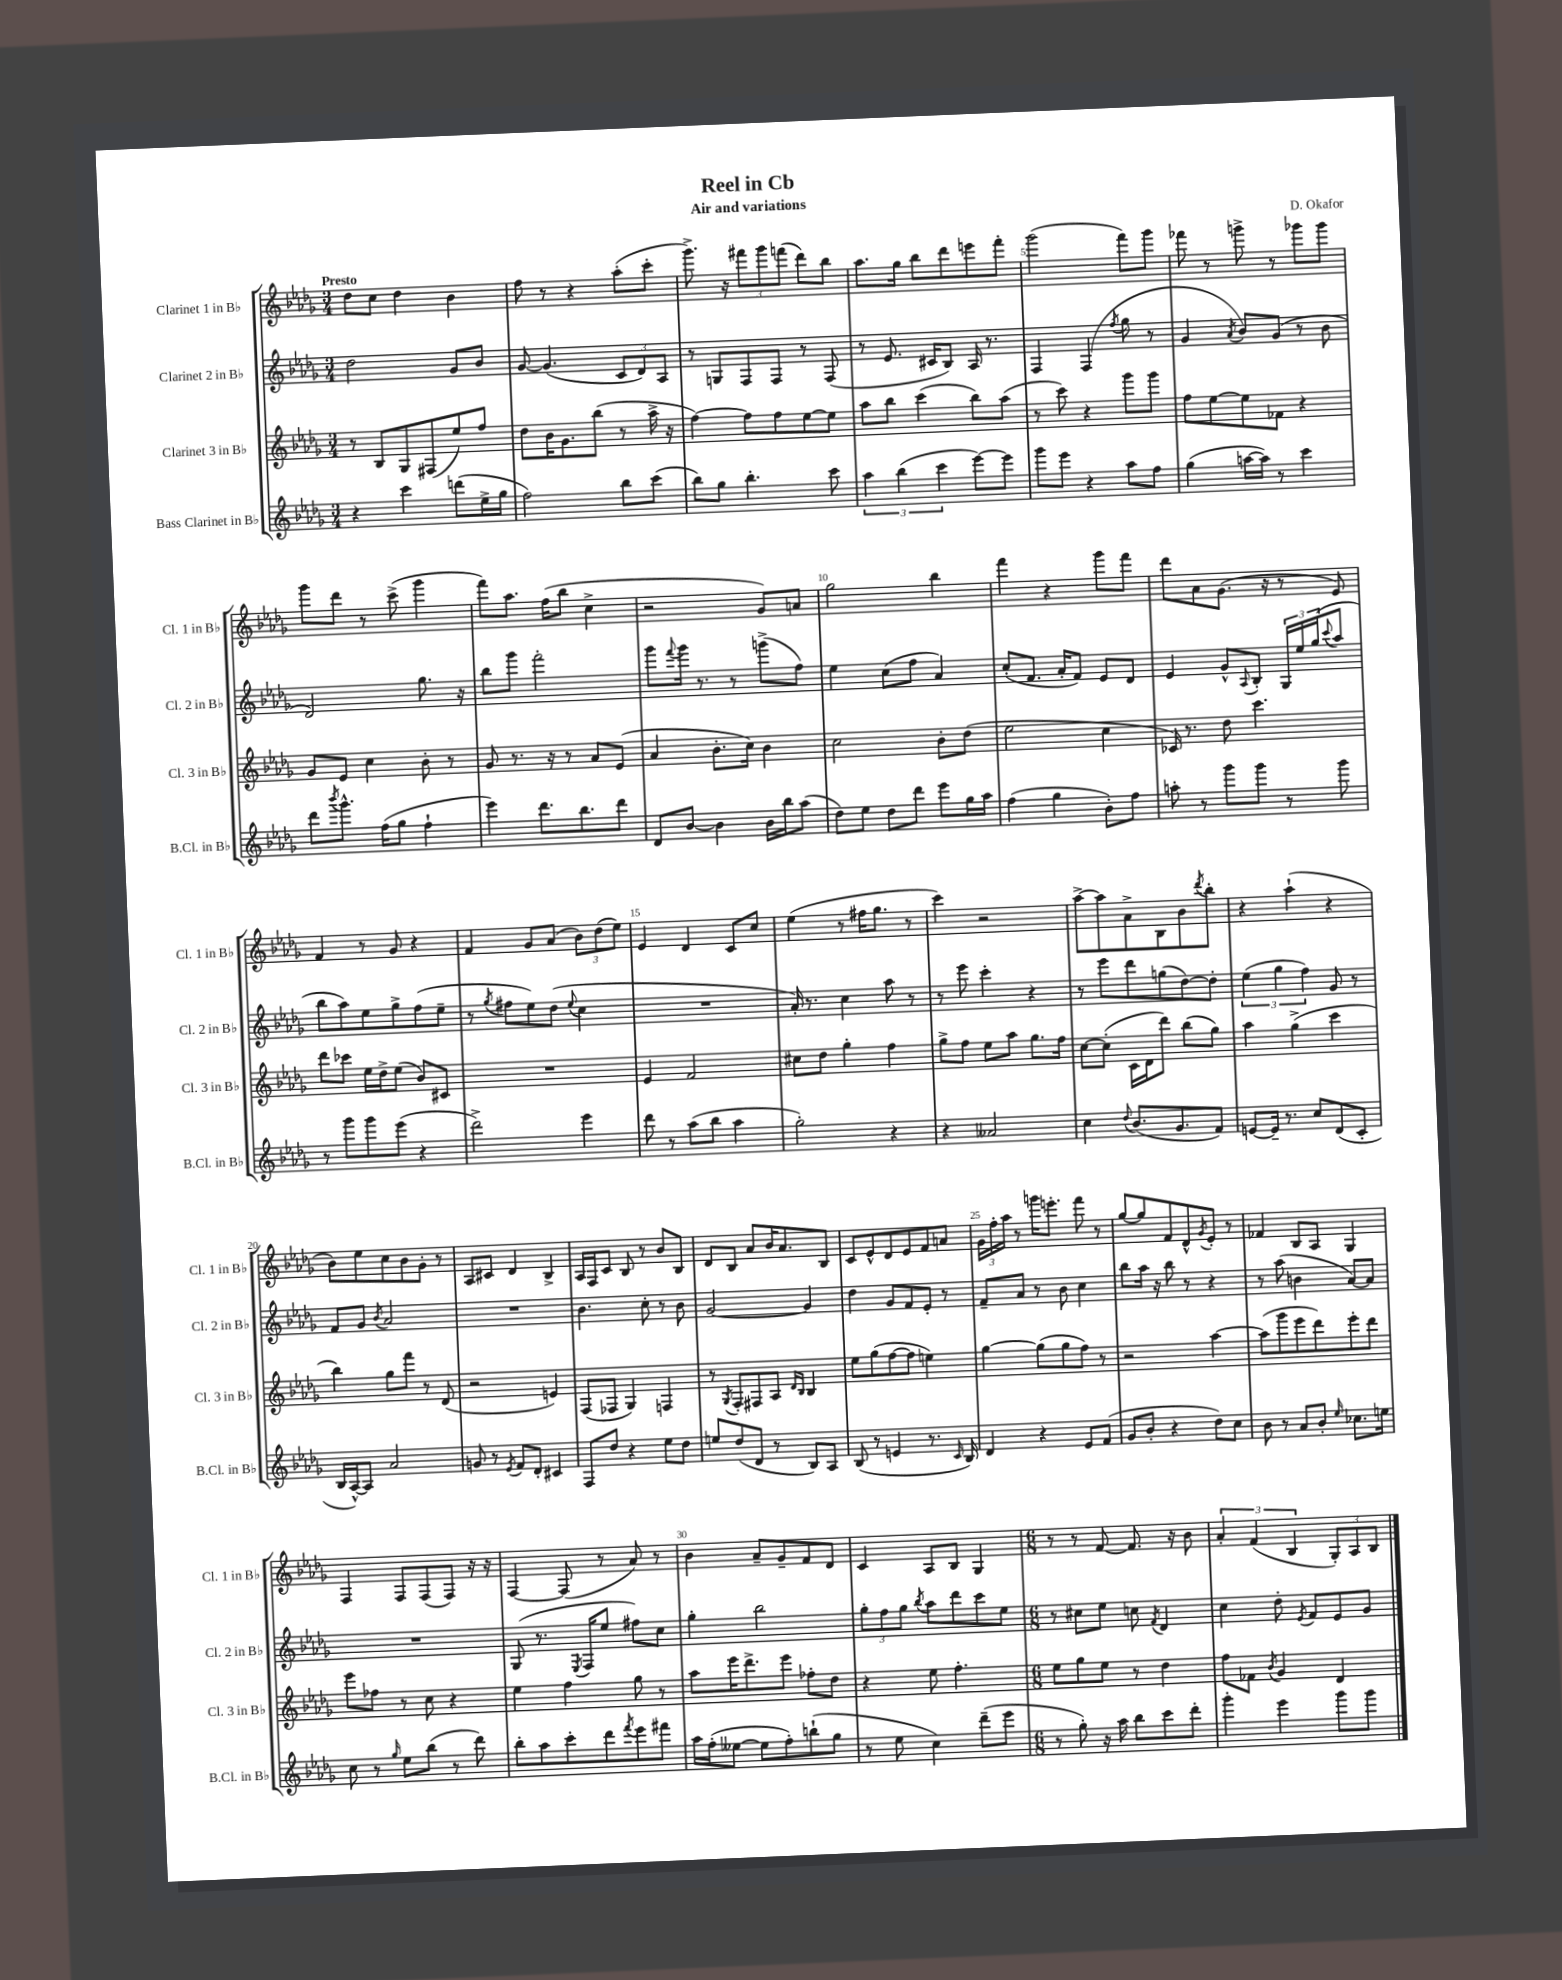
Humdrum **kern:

**kern	**kern	**kern	**kern
*part4	*part3	*part2	*part1
*staff4	*staff3	*staff2	*staff1
*I"Bass Clarinet in B♭	*I"Clarinet 3 in B♭	*I"Clarinet 2 in B♭	*I"Clarinet 1 in B♭
*I'B.Cl. in B♭	*I'Cl. 3 in B♭	*I'Cl. 2 in B♭	*I'Cl. 1 in B♭
*clefG2	*clefG2	*clefG2	*clefG2
*k[b-e-a-d-g-]	*k[b-e-a-d-g-]	*k[b-e-a-d-g-]	*k[b-e-a-d-g-]
*M3/4	*M3/4	*M3/4	*M3/4
=1	=1	=1	=1
!	!	!	!LO:TX:a:B:t=Presto
4r	8r	2dd-\	8dd-\L
.	8B-/L	.	8cc\J
4ccc\	8G-/	.	4dd-\
.	(8F#X/	.	.
(8dddn\L	8ee-/)	8g-/L	4b-\
16ee-^\L	8ff/J	8b-/J	.
16gg-\JJ	.	.	.
=2	=2	=2	=2
2ff\)	8dd-\L	[8g-/	8ff\
.	16b-\K	(4.g-/]	8r
.	8.g-\	.	.
.	.	.	4r
.	(8bb-\J	.	.
8bb-\L	8r	12c/L	(8aa-'\L
.	.	12d-/)	.
(8ccc\J	16aa-^\	.	8ccc'\J
.	.	12A-/J	.
.	16r	.	.
=3	=3	=3	=3
8bb-\L)	[4ff\)	8r	8.ggg-^\)
8gg-\J	.	8Gn/L	.
.	.	.	16r
4.bb-'\	8ff\L]	8F/	12fff#X\L
.	.	.	12ggg-\
.	8ff\	8F/J	.
.	.	.	(12fffn\J
.	[8ee-\	8r	8ddd-\L)
8ccc\	8ee-\J]	(8F/	8bb-\J
=4	=4	=4	=4
6aa-\	8aa-\L	8r	8.aa-\L
.	8bb-\J	8.e-/	.
(6bb-\	.	.	.
.	.	.	16gg-\Jk
.	(4ccc\	.	8bb-\L
.	.	16c#X/KL	.
6ccc\	.	.	.
.	.	8B-/J)	8ddd-\
[8eee-\L)	8bb-\L)	16A-/	8eeen\
.	.	8.r	.
8eee-\J]	(8aa-\J	.	8fff'\J
=5	=5	=5	=5
8ggg-\L	8r	4F/	(2ggg-\
8eee-\J	8ccc\)	.	.
4r	4r	(4F/	.
.	.	8qff/	.
8aa-\L	8ggg-\L	8gg-\	8fff\L)
8ff\J	8ggg-\J	8r	8ggg-\J
=6	=6	=6	=6
(4gg-\	8ff\L	4g-/	8fff-X\
.	[8ee-\	.	8r
.	.	8qa-/	.
[16aan\LL	8ee-\]	8b-/L)	8gggn^\
16aa\JJ])	.	.	.
8r	8f-X\J	(8g-/J	8r
4ccc\	4r	8r	8ggg-X\L
.	.	8b-\	8ggg-\J
!!LO:LB:g=z
=7	=7	=7	=7
8ddd-\L	8g-/L	2d-/)	8ggg-\L
8qbbb-/	.	.	.
8.ggg-^^\J	8e-/J	.	8ddd-\J
.	4cc\	.	8r
(16ff\KL	.	.	.
8gg-\J	.	.	(8ccc^\
4ff`\	8b-'\	8.gg-\	4ggg-\
.	8r	.	.
.	.	16r	.
=8	=8	=8	=8
4eee-\)	8g-/	8bb-\L	8fff\L)
.	8.r	8ggg-\J	8.aa-\J
8.ddd-\L	.	2fff'\	.
.	16r	.	(16ff\KL
.	8r	.	8bb-\J
8.bb-\	.	.	.
.	8a-/L	.	4cc^\
8ddd-\J	(8e-/J	.	.
=9	=9	=9	=9
8d-/L	4a-/	8ggg-\L	2r
.	.	8qqfff/	.
[8b-/J	.	16ggg-\Jk	.
.	.	8.r	.
4b-\]	8.b-'\L	.	.
.	.	8r	.
.	16cc\Jk)	.	.
16b-\LL	4b-\	(8gggn^\L	8g-/L)
16bb-\J	.	.	.
(8aa-\J	.	8ff\J)	8an/J
=10	=10	=10	=10
8dd-\L)	2cc\	4ee-\	2gg-\
8ee-\J	.	.	.
8dd-\L	.	(8cc\L	.
8ddd-\J	.	8ff\J	.
8eee-\L	8b-'\L	4a-/)	4bb-\
16gg-\L	(8dd-\J	.	.
16aa-\JJ	.	.	.
=11	=11	=11	=11
(4ff\	2ee-\	(8cc'/L	4fff\
.	.	8.f/J	.
4gg-\	.	.	4r
.	.	16a-'/KL	.
.	.	8f/J)	.
8b-'\L)	4cc\	8e-/L	8ggg-\L
8ff\J	.	8d-/J	8fff\J
=12	=12	=12	=12
8aan'\	16c-X/)	4e-/	8ddd-\L
.	8.r	.	.
8r	.	.	8a-\
8ggg-\L	8dd-\	8g-^^/L	(8.g-\J
.	.	8qqA-/	.
8ggg-\J	4.ccc\	8B-'/J	.
.	.	.	16r
8r	.	24G-/LL	8r
.	.	24ee-/	.
.	.	(24gg-/J	.
.	.	8qqccc/	.
8ggg-\	.	8aa-/J	8e-/)
!!LO:LB:g=z
=13	=13	=13	=13
8r	8ddd-\L	8bb-\L	4f/
8ggg-\L	8ccc-X\J	8aa-\)	.
8ggg-\	16ee-\LL	8ee-\	8r
.	16dd-^\J	.	.
(8eee-\J	(8ee-\J	8gg-^\	8g-/
4r	8b-/L)	(8ff\	4r
.	8c#X/J	8ee-~\J	.
=14	=14	=14	=14
2ddd-^\)	2.r	8r	4f/
.	.	8qgg-/	.
.	.	8ff#X\L	.
.	.	8ee-\)	8g-/L
.	.	(8dd-\J	(8a-/J
.	.	8qqee-/	.
4eee-\	.	4cc\	12b-\L)
.	.	.	(12dd-\
.	.	.	12ee-\J)
=15	=15	=15	=15
8ddd-\	4e-/	2.r	4e-/
8r	.	.	.
(8aa-\L	2f/	.	4d-/
8bb-\J	.	.	.
4aa-\	.	.	8c/L
.	.	.	8cc/J
=16	=16	=16	=16
2gg-'\)	8cc#X\L	16a-'/)	(4ee-\
.	.	8.r	.
.	8dd-\J	.	.
.	4gg-'\	4cc\	8r
.	.	.	16ff#X\KL
.	.	.	8.gg-\J
4r	4ff\	8aa-\	.
.	.	8r	8r
=17	=17	=17	=17
4r	8gg-^\L	8r	4ccc\)
.	8ff\J	8eee-\	.
2a--X/	8ee-\L	4ccc'\	2r
.	8aa-\J	.	.
.	8.gg-\L	4r	.
.	16ff\Jk	.	.
=18	=18	=18	=18
4cc\	[8cc\L	8r	[8aa-^\L
.	(8cc'\J]	8eee-\L	8aa-\]
8qqdd-/	.	.	.
(8.b-/L	16c\LL	8ddd-\	8a-^\
.	16d-\J	.	.
.	8ddd-\J)	(8ggn\	8B-\
8.g-/	.	.	.
.	(8bb-\L	[8dd-\)	8b-\
.	.	.	8qddd-/
8f/J)	8gg-\J)	8dd-'\J]	8bb-'\J
=19	=19	=19	=19
[8en/L	4aa-\	(6ee-\	4r
16e~/Jk]	.	.	.
.	.	6gg-\	.
8.r	.	.	.
.	(4gg-^\	.	(4aa-`\
.	.	6ff\)	.
8cc/L	.	.	.
(8d-/	4ccc\	8g-/	4r
8c'/J	.	8r	.
!!LO:LB:g=z
=20	=20	=20	=20
16B-/LL	4bb-\)	8f/L	8b-\L)
[16A-^^/J)	.	.	.
8A-/J]	.	8g-/J	8ee-\
.	.	8qb-/	.
2a-/	8gg-\L	2a-/	8cc\
.	8fff\J	.	8b-\
.	8r	.	8g-'\J
.	(8d-/	.	8r
=21	=21	=21	=21
8gn/	2r	2.r	8A-/L
8r	.	.	8c#X/J
8qe-/	.	.	.
8f/L	.	.	4d-/
8d-'/J	.	.	.
4c#X/	4en/)	.	4B-^/
=22	=22	=22	=22
8F/L	(8F/L	4.b-\	16A-/LL
.	.	.	16F/J
8dd-/J	8F-X/J	.	8c/J
4r	4G-/)	.	8B-/
.	.	8cc'\	8r
8ee-\L	4Fn/	8r	8b-/L
8dd-\J	.	8b-\	8B-/J
=23	=23	=23	=23
8een/L	8r	[2g-/	8d-/L
.	8qG-/	.	.
(8dd-/	8F'/L	.	8B-/J
8d-/J	8F#X/	.	8a-/L
8r	8A-/J	.	16b-/K
.	.	.	8.a-/
.	16qqd-/LL	.	.
.	16qqB-/JJ	.	.
8B-/L)	4B-/	4g-/]	.
8A-/J	.	.	8B-/J
=24	=24	=24	=24
(8B-/	8ee-\L	4dd-\	8c/L
8r	(8gg-\	.	8e-^^/
4en/	[8ff\	8g-/L	8d-/
.	8ff\J]	8f/	8e-/
8.r	4een\)	8e-'/J	8f/
.	.	8r	8an/J
16qqc/	.	.	.
16B-/)	.	.	.
=25	=25	=25	=25
4d-/	[4gg-\	8f~/L	24g-\LL
.	.	.	24ff'\
.	.	.	24aa-\JJ
.	.	8a-/J	8r
4r	(8gg-\L]	8r	16gggn\KL
.	.	.	8.eeen'\J
.	8gg-\	8b-\	.
8e-/L	8ff\J)	4cc\	8fff\
(8f/J	8r	.	8r
=26	=26	=26	=26
8g-/L	2r	8bb-\L	[8gg-/L
8b-'/J	.	16aa-\Jk	8gg-/]
.	.	16r	.
4r	.	8bb-\	8f/
.	.	8r	8d-^^/
.	.	.	8qg-/
8dd-\L)	[4aa-\	4r	8e-'/J
8cc\J	.	.	8r
=27	=27	=27	=27
8b-\	(8aa-\L]	8r	4f-X/
8r	8ggg-\	(8aa-\	.
8a-/L	8eee-\	4bn\	8B-/L
8b-'/J	8ddd-\)	.	8A-/J
16qqee-/	.	.	.
8.cc-X\L	8eee-'\	[8a-/L)	4G-/
.	8ddd-\J	8a-/J]	.
16een\Jk	.	.	.
!!LO:LB:g=z
=28	=28	=28	=28
8cc\	8eee-\L	2.r	4F/
8r	8ff-X\J	.	.
16qqgg-/	.	.	.
8ee-\L	8r	.	8F/L
(8bb-\J	8cc\	.	(8F/
8r	4r	.	8F/J)
8ddd-\)	.	.	16r
.	.	.	16r
=29	=29	=29	=29
8bb-'\L	4ee-\	(8G-/	[4F/
8aa-\	.	8.r	.
8ccc'\	4ff\	.	(8F/]
.	.	8qE-/	.
.	.	16F/KL	.
8ddd-\	.	8ee-/J	8r
8qfff/	.	.	.
8eee-\	8gg-\	8ff#X\L)	8a-/)
8fff#X\J	8r	8cc\J	8r
=30	=30	=30	=30
16aa-\LL	8aa-\L	4gg-'\	4b-\
(16ff'\J	.	.	.
[8ee--X\J	16eee-\K	.	.
.	8.ddd-^\	.	.
8ee--\L]	.	2bb-\	8a-~/L
8ff'\)	8eee-\J	.	8g-~/
(8bbn`\	8ff-X'\L	.	8f/
8gg-\J	8dd-\J	.	8d-/J
=31	=31	=31	=31
8r	4r	12gg-'\L	4c/
.	.	12ff\	.
8ee-\	.	.	.
.	.	12gg-\J	.
.	.	8qbb-/	.
4cc\)	8ee-\	8aa-\L	8A-/L
.	4.ff'\	8ddd-\	8B-/J
(8ddd-~\L	.	8ccc\	4G-/
8eee-\J	.	8ee-\J	.
=32	=32	=32	=32
*M6/8	*M6/8	*M6/8	*M6/8
8r	8ee-\L	8r	8r
8gg-'\)	8gg-\	8cc#X\L	8r
16r	8ee-\J	8ee-\J	[8f/
16aa-\	.	.	.
8bb-\L	8r	8ccn\	8.f/]
.	.	8qf/	.
8ccc\	4dd-\	4d-/	.
.	.	.	16r
8ddd-'\J	.	.	8b-\
=33	=33	=33	=33
4ggg-'\	8ff\L	4cc\	6a-'/
.	8f-X\J	.	.
.	.	.	(6f/
.	8qb-/	.	.
4eee-\	4g-/	8dd-'\	.
.	.	.	6B-/
.	.	8qe-/	.
.	.	8f/L	.
8ggg-\L	4d-/	8e-/	12G-'/L)
.	.	.	12A-/
8ggg-\J	.	8g-/J	.
.	.	.	12B-/J
==	==	==	==
*-	*-	*-	*-
